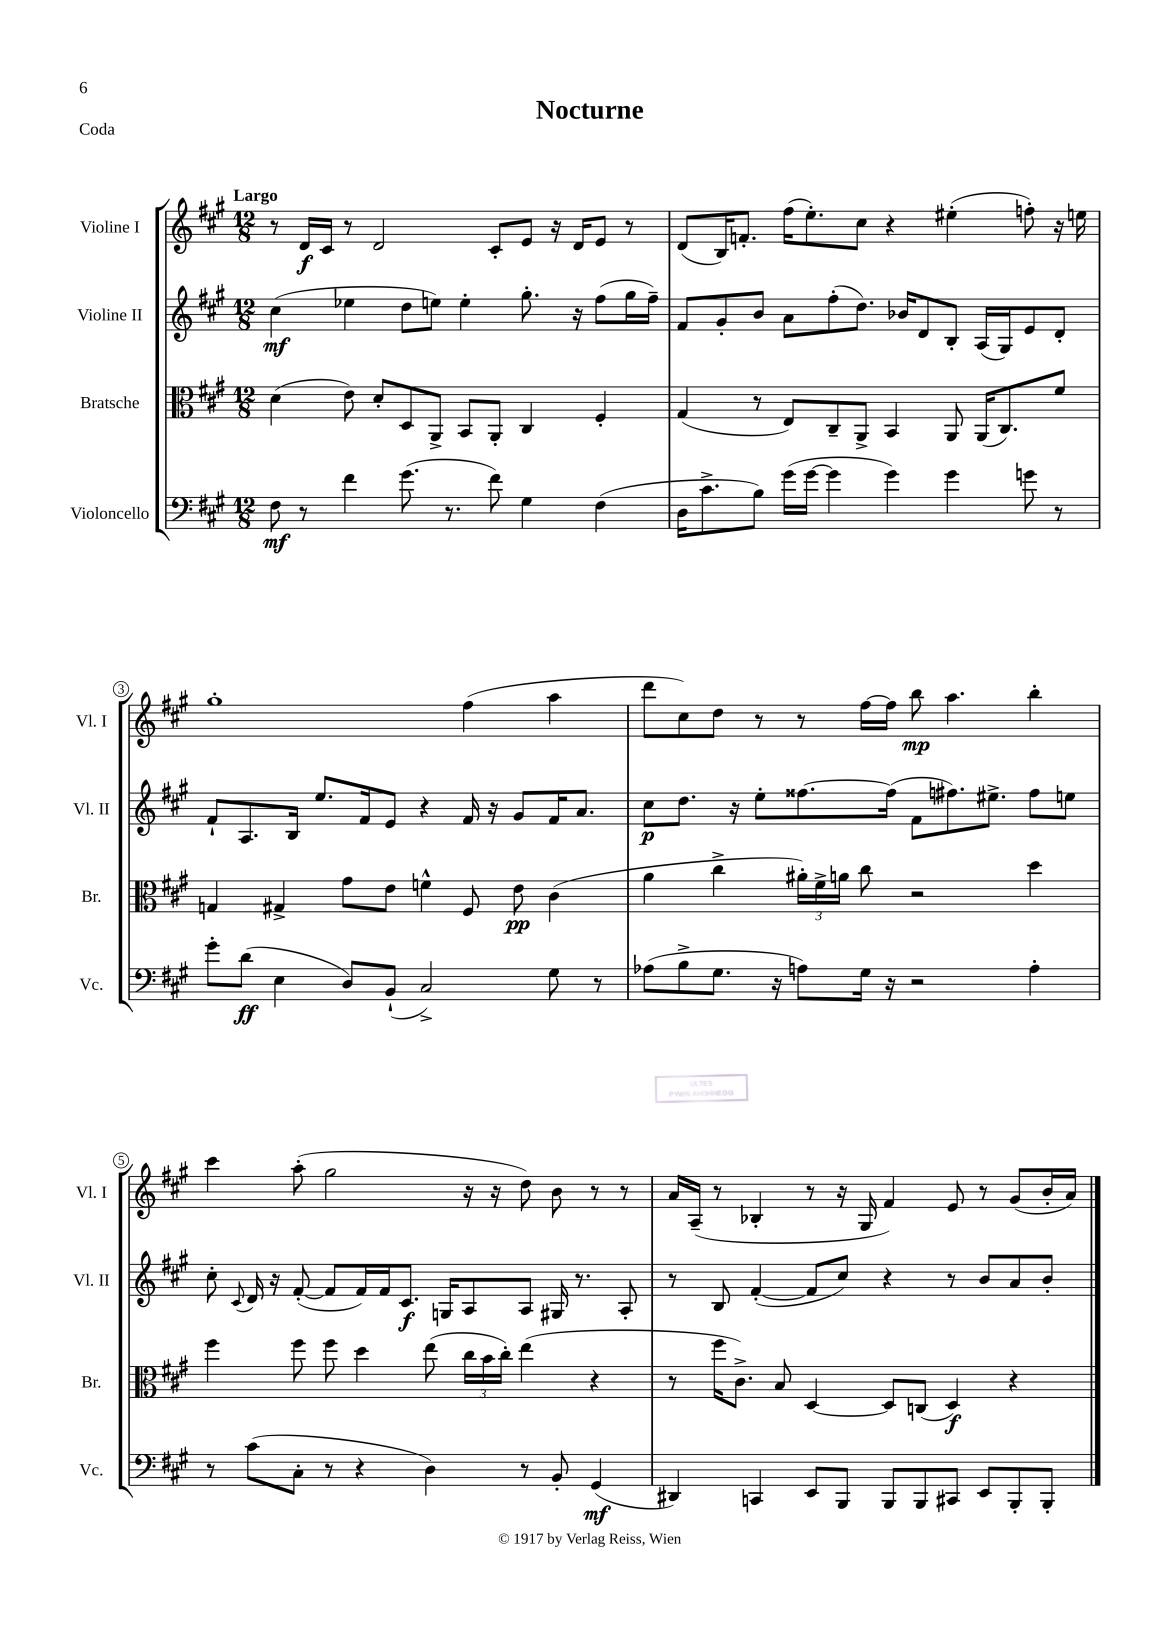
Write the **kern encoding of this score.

**kern	**kern	**kern	**kern
*staff4	*staff3	*staff2	*staff1
*clefF4	*clefC3	*clefG2	*clefG2
*k[f#c#g#]	*k[f#c#g#]	*k[f#c#g#]	*k[f#c#g#]
*M12/8	*M12/8	*M12/8	*M12/8
8F#	(4d	(4cc#	8r
8r	.	.	16d
.	.	.	16c#
4f#	8e)	4ee-	8r
.	8d'	.	2d
(8.g#	8D	8dd	.
.	8AA^	8ee)	.
8.r	.	.	.
.	8BB	4ee'	.
8f#)	8AA'	.	8c#'
4G#	4C#	8.gg#'	8e
.	.	.	16r
.	.	16r	16d
(4F#	4F#'	(8ff#	8e
.	.	16gg#	8r
.	.	16ff#~)	.
=	=	=	=
16D	(4G#	8f#	(8d
8.c#^	.	.	.
.	.	8g#'	16B)
.	.	.	8.f'
8B)	8r	8b	.
(16g#	8E)	8a	(16ff#
[16g#	.	.	8.ee')
4g#]	8C#~	(8ff#'	.
.	8AA^	8.dd)	8cc#
4g#)	4BB	.	4r
.	.	16b-	.
.	.	8d	.
4g#	8AA	8B'	(4ee#'
.	(16AA	(16A	.
.	8.C#)	16G#)	.
8g	.	8e	8ff')
8r	8f#	8d'	16r
.	.	.	16ee
=	=	=	=
8g#'	4G	8f#`	1gg#'
(8d	.	8.A	.
4E	4G#^	.	.
.	.	16B	.
.	.	8.ee	.
8D)	8g#	.	.
.	.	16f#	.
(8BB`	8e	8e	.
2C#^)	4f^^	4r	.
.	8F#	16f#	(4ff#
.	.	16r	.
.	8e	8g#	.
8G#	(4c#	16f#	4aa
.	.	8.a	.
8r	.	.	.
=	=	=	=
(8A-	4a	8cc#	8ddd
8B^	.	8.dd	8cc#)
8.G#	4cc#^	.	8dd
.	.	16r	.
.	.	8ee'	8r
16r	.	.	.
8A)	24a#')	[8.ff##	8r
.	24f#^	.	.
.	24a	.	.
16G#	8cc#	.	[16ff#
16r	.	(16ff##]	16ff#]
2r	2r	8f#	8bb
.	.	8.ff#)	4.aa
.	.	8.ee#^	.
4A'	4dd	8ff#	4bb'
.	.	8ee	.
=	=	=	=
8r	4ff#	8cc#'	4ccc#
.	.	8qqc#	.
(8c#	.	16d	.
.	.	16r	.
8C#'	8ff#	([8f#'	(8aa'
8r	8ff#	8f#]	2gg#
4r	4dd	16f#)	.
.	.	16f#	.
.	.	8.c#	.
4D)	(8ee	.	.
.	.	16G	.
.	24cc#	8A	16r
.	24b	.	.
.	.	.	16r
.	24cc#')	.	.
8r	(4ee	8A	8dd)
8BB'	.	16G#	8b
.	.	8.r	.
(4GG#	4r	.	8r
.	.	8A'	8r
=	=	=	=
4DD#)	8r	8r	16a
.	.	.	(16A~
.	16ff#	8B	8r
.	8.c#^)	.	.
4CC	.	([4f#'	4B-'
.	8B	.	.
8EE	[4D	8f#]	8r
8BBB	.	8cc#)	16r
.	.	.	16G#
8BBB	8D]	4r	4f#)
8BBB	(8C	.	.
8CC#	4D)	8r	8e
8EE	.	8b	8r
8BBB'	4r	8a	(8g#
8BBB'	.	8b'	16b'
.	.	.	16a)
==	==	==	==
*-	*-	*-	*-
